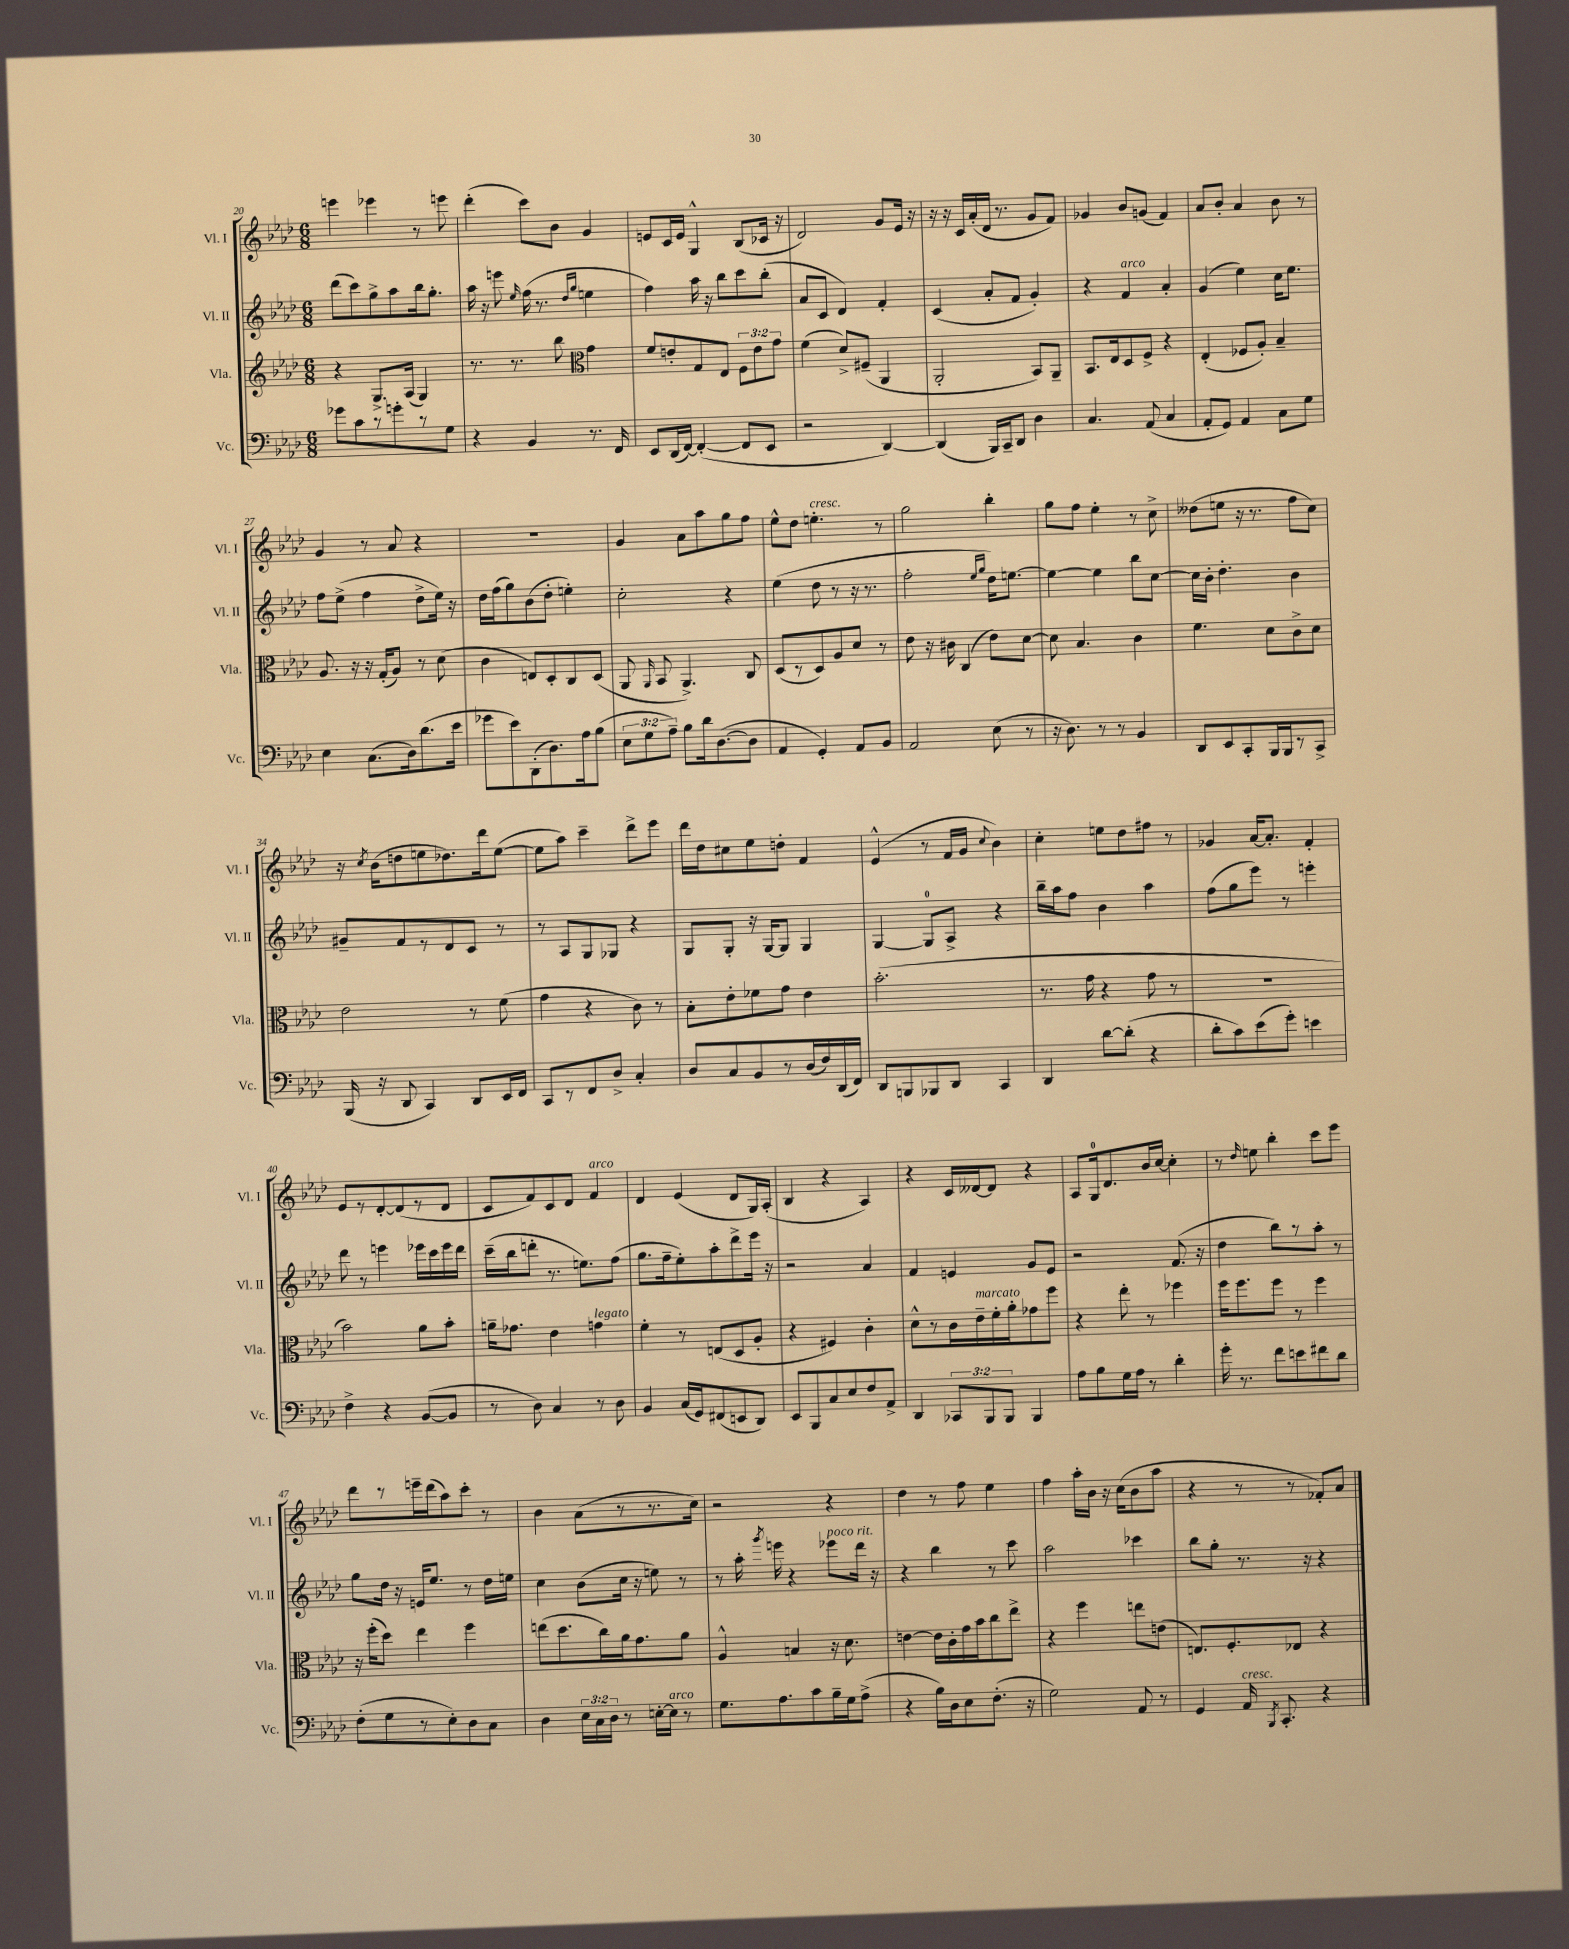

**kern	**kern	**kern	**kern
*part4	*part3	*part2	*part1
*staff4	*staff3	*staff2	*staff1
*I"Vc.	*I"Vla.	*I"Vl. II	*I"Vl. I
*I'Vc.	*I'Vla.	*I'Vl. II	*I'Vl. I
*clefF4	*clefG2	*clefG2	*clefG2
*k[b-e-a-d-]	*k[b-e-a-d-]	*k[b-e-a-d-]	*k[b-e-a-d-]
*M6/8	*M6/8	*M6/8	*M6/8
=20	=20	=20	=20
8g-X\L	4r	(8ddd-\L	4eeen\
8c\	.	8ccc\)	.
8r	8.G^/L	8gg^\	4eee-X\
8gn'\	.	8aa-\	.
.	(16A-/Jk	.	.
8r	4G/)	16bb-\k	8r
.	.	8.gg'\J	.
8G\J	.	.	8eeen\
=21	=21	=21	=21
4r	8.r	16aa-\	(4ddd-'\
.	.	16r	.
.	.	8eeen\	.
.	8.r	.	.
.	.	16qqee-/	.
4BB-/	.	(16ff\	8ccc\L)
.	.	8.r	.
.	8bb-\	.	8b-\J
*	*clefC3	*	*
.	.	16qqdd-/LL	.
.	.	16qqgg/JJ	.
8.r	4g\	4een\	4g/
16FF/	.	.	.
=22	=22	=22	=22
8EE-/L	8f/L	4ff\)	8en/L
(16DD-/L	8en'/	.	16c/L
[16FF/JJ)	.	.	16e/JJ
(4FF'/_	8G/	16aa-\	4G^^/
.	.	16r	.
.	8E-/J	8bb-\L	.
8FF/L]	12F\L	8ccc\	(8B-/L
.	12e\	.	.
8EE-/J	.	(8bb-'\J	16c-X/Jk
.	12g\J	.	.
.	.	.	16r
=23	=23	=23	=23
2r	(4f\	8a-/L	2d-/)
.	.	8c/J	.
.	8d-^/L)	4d-/)	.
.	(8F#X~/J	.	.
[4DD-/)	4AA-/	4f'/	8g/L
.	.	.	16e-/Jk
.	.	.	16r
=24	=24	=24	=24
(4DD-/]	2AA-'/	(4c/	16r
.	.	.	16r
.	.	.	16c/LL
.	.	.	(16a-'/
16BBB-/LL)	.	8a-'/L	16d-/JJ
16CC~/J	.	.	8.r
8DD-/J	.	8f/J	.
4D-\	8BB-/L)	4g'/)	8g/L
.	8AA-~/J	.	8f/J)
=25	=25	=25	=25
4.C/	8.BB-/L	4r	4g-X/
.	16E-/k	.	.
!	!	!LO:TX:a:i:t=arco	!
.	8D-/	4f/	8b-/L
(8AA-/	8F^/J	.	(8gn/J
4C/	4r	4a-'/	4f/)
=26	=26	=26	=26
8AA-'/L	(4E-'/	(4g/	8a-/L
8GG/J)	.	.	8b-'/J
4AA-/	8F-X/L	4ee-\)	4a-/
.	8A-'/J)	.	.
8C\L	4B-~/	16cc\KL	8b-\
.	.	8.ee-\J	.
8G\J	.	.	8r
!!LO:LB:g=z
=27	=27	=27	=27
4E-\	8.A-/	8ff\L	4g/
.	.	(8ee-^\J	.
.	16r	.	.
(8.C\L	16r	4ff\	8r
.	(16G'/KL	.	.
.	8A-/J)	.	8a-/
16D-\k)	.	.	.
(8.d-\	8r	8dd-^\L	4r
.	(8d-\	16ee-\Jk)	.
16e-\Jk	.	16r	.
=28	=28	=28	=28
8g-X\L	4c\	16dd-\LL	2.r
.	.	(16ff\J	.
8e-\)	.	8gg\)	.
(8DD-'\	8En/L)	(8b-\	.
8.D-\)	8D-'/	8dd-'\J	.
.	8C/	4een'\)	.
16A-\k	.	.	.
(8B-\J	(8D-/J	.	.
=29	=29	=29	=29
12E-\L	8AA-/	2cc'\	4g/
12G\	.	.	.
.	16qqAA-/	.	.
.	8BB-/	.	.
12A-~\J)	.	.	.
8B-\L	4.AA-^/)	.	8a-\L
16d-\k	.	.	8aa-\
([8.D-\	.	.	.
.	.	4r	8gg\
8D-\J]	8C/	.	8ff\J
=30	=30	=30	=30
4AA-/	(8D-/L	(4ee-\	8ee-^^\L
.	8r	.	8dd-\J
!	!	!	!LO:TX:a:i:t=cresc.
4GG'/)	8D-/)	8dd-\	4.een'\
.	8A-/	8r	.
8AA-/L	8d-/J	16r	.
.	.	8.r	.
8BB-/J	8r	.	8r
=31	=31	=31	=31
2AA-/	8e-\	2ff'\	2gg\
.	16r	.	.
.	16c#X\	.	.
.	(4C/	.	.
.	.	16qqee-/LL	.
.	.	16qqgg/JJ	.
(8E-\	8e-\L)	16dd-\KL)	4bb-'\
.	.	[8.een\J	.
8r	[8d-\J	.	.
=32	=32	=32	=32
16r	8d-\]	4ee\_	8gg\L
8.D-\)	.	.	.
.	4.B-/	.	8ff\J
8r	.	4ee\]	4ee-'\
8r	.	.	.
4BB-/	4c\	8bb-\L	8r
.	.	[8cc\J	8cc^\
=33	=33	=33	=33
8DD-/L	4.f\	16cc\LL]	(8dd--X\L
.	.	16b-'\JJ	.
8EE-/	.	4.dd-'\	8een\J
8CC'/	.	.	16r
.	.	.	8.r
16BBB-/L	8d-\L	.	.
16BBB-/J	.	.	.
8r	8c^\	4b-\	8ff\L
8CC^/J	8d-\J	.	8cc\J)
!!LO:LB:g=z
=34	=34	=34	=34
(16BBB-/	2e-\	8g#X~/L	16r
.	.	.	8qcc/
16r	.	.	(16b-\KL
8DD-/	.	8f/	8ddn\
4CC/)	.	8r	8een\
.	.	8d-/	8.dd-X\)
8DD-/L	8r	8c/J	.
.	.	.	16ddd-\k
16EE-/L	(8f\	8r	([8ee\J
16FF/JJ	.	.	.
=35	=35	=35	=35
8CC/L	4g\	8r	8ee\L]
8r	.	8A-/L	8aa-\J)
8FF/	4r	8G/	4ccc~\
8D-^/J	.	8G-X/J	.
4C'/	8c\)	4r	8ddd-^\L
.	8r	.	8eee-\J
=36	=36	=36	=36
8D-/L	8B-'\L	8G/L	16ddd-\LL
.	.	.	16dd-\J
8C/	8e-'\	8G'/J	8cc#X\
8BB-/	8f-X\	16r	8ee-\
.	.	[16G/KL	.
8r	8g\J	8G/J]	8ddn'\J
(16D-/L	4e-\	4G/	4f/
16F/)	.	.	.
(16DD-/	.	.	.
16FF/JJ)	.	.	.
=37	=37	=37	=37
8DD-/L	(2.b-'\	[4G/	(4e-^^/
8BBBn/	.	.	.
8BBB-X/	.	8G/L]	8r
8DD-/J	.	8A-^/J	16f/LL
.	.	.	16g/JJ
.	.	.	8qqcc/
4CC/	.	4r	4b-\)
=38	=38	=38	=38
4DD-/	8.r	16bb-~\LL	4cc'\
.	.	16aa-\J	.
.	.	8ff\J	.
.	16g\	.	.
[8d-\L	4r	4b-\	8een\L
(8d-'\J]	.	.	8dd-\
4r	8g\	4aa-\	8ff#X\J
.	8r	.	8r
=39	=39	=39	=39
8d-'\L	2.r	(8ff\L	4g-X/
8c\)	.	8gg\	.
(8e-\	.	8eee-\J)	[16a-/KL
.	.	.	8.a-'/J]
8g'\J)	.	8r	.
4en\	.	4eeen'\	4f'/
!!LO:LB:g=z
=40	=40	=40	=40
4F^\	2b-\)	8ddd-\	8e-/L
.	.	8r	8r
4r	.	4eeen\	[8d-'/
.	.	.	(8d-/]
([8BB-/L	8a-\L	16eee-X\LL	8r
.	.	16ccc\	.
8BB-/J]	8b-'\J	16eee-\	8d-/J
.	.	16ddd-\JJ	.
=41	=41	=41	=41
8r	16an~\KL	(16ccc~\LL	8c/L
.	8.g-X\J	16bb-\J	.
8D-\)	.	8dddn'\J	8f/)
4C/	4e-\	8.r	8c/
.	.	.	8d-/J
.	.	8.een\L)	.
!	!	!	!LO:TX:a:i:t=arco
!	!LO:TX:a:i:t=legato	!	!
8r	4gn\	.	4f/
8D-\	.	(8ff\J	.
=42	=42	=42	=42
4BB-/	4f'\	8.gg\L	4d-/
.	.	16ff~\k	.
(16C/LL	8r	8ee-'\)	(4e-/
16GG/J)	.	.	.
(8FF#X/	(8En/L	8aa-'\	.
8EEn/	8D-/	8ddd-^\	8d-/L
8DD-/J)	8A-'/J	16eee-\Jk	16G/L)
.	.	16r	(16A-'/JJ
=43	=43	=43	=43
8EE-/L	4r	2r	4B-/
8BBB-/	.	.	.
8C/	4F#X/)	.	4r
8E-/	.	.	.
8F/	4c'\	4a-/	4A-/)
8AA-^/J	.	.	.
=44	=44	=44	=44
4DD-/	8d-^^\L	4f/	4r
.	8r	.	.
12CC-X/L	16c\L	4en/	16c/LL
!	!LO:TX:a:i:t=marcato	!	!
.	16e-~\	.	[16d--X/J
12BBB-/	.	.	.
.	16f'\	.	8d--/J]
12BBB-/J	.	.	.
.	16a-'\J	.	.
4BBB-/	8g-X\	8g/L	4r
.	8ff\J	8e/J	.
=45	=45	=45	=45
8A-\L	4r	2r	8A-/L
8B-\	.	.	16G/k
.	.	.	8.d-/
16G\L	8ee-'\	.	.
16A-\JJ	.	.	.
8r	8r	.	16b-/L
.	.	.	[16cc/JJ
4d-'\	4ff-X\	(8.f/	4cc'\]
.	.	16r	.
=46	=46	=46	=46
16g'\	16ff\KL	4dd-\	8r
8.r	8.ff\	.	.
.	.	.	16qqdd-/
.	.	.	8een\
8f\L	8ff\J	8bb-\L)	4bb-'\
8en\	8r	8r	.
8f#X\	4ff\	8aa-'\J	8ccc\L
8d-\J	.	8r	8eee-\J
!!LO:LB:g=z
=47	=47	=47	=47
(8F'\L	16r	8gg\L	8ddd-\L
.	(16ff'\KL	.	.
8G\	8dd-\J)	16dd-\Jk	8r
.	.	16r	.
8r	4ee-\	16en/KL	16eeen~\L
.	.	8.ee-/J	(16ddd-\J
8E-'\)	.	.	8aa-\)
8D-\	4ff\	8r	8ccc'\J
8C\J	.	16dd-\LL	8r
.	.	16een\JJ	.
=48	=48	=48	=48
4D-\	(8een\L	4cc\	4b-\
.	8.dd-\	.	.
24E-\LL	.	(8b-\L	(8a-\L
24C\	.	.	.
.	16cc\L)	.	.
24D-\JJ	.	.	.
8r	16a-\J	16cc\Jk	8r
.	8.g\	16r	.
[16En'\LL	.	8een\)	8.r
!LO:TX:a:i:t=arco	!	!	!
16E\JJ]	.	.	.
8r	8a-\J	8r	.
.	.	.	16cc\Jk)
=49	=49	=49	=49
8.G\L	4A-^^/	8r	2r
.	.	16aa-'\	.
.	.	8qggg/	.
8.A-\	.	16eeen\	.
.	4Bn/	4r	.
8c\	.	.	.
!	!	!LO:TX:a:i:t=poco rit.	!
16B-~\L	16r	8eee-X\L	4r
16G\J	8.d-\	.	.
(8A-^\J	.	16ddd-\Jk	.
.	.	16r	.
=50	=50	=50	=50
4r	[4en\	4r	4dd-\
16B-\LL)	16e\LL]	4bb-\	8r
16D-\J	16c'\	.	.
8E-\	16g\	.	8ff\
.	16b-\J	.	.
(8.F'\J	8cc\	8r	4ee-\
.	8ee-^\J	8ccc\	.
16r	.	.	.
=51	=51	=51	=51
2G\)	4r	2aa-\	4ff\
.	4ff\	.	16aa-'\LL
.	.	.	16b-\JJ
.	.	.	16r
.	.	.	(16cc\KL
8AA-/	8een\L	4ccc-X\	8b-\
8r	(8en\J	.	8aa-\J
=52	=52	=52	=52
4GG/	8.En/L)	8bb-\L	4r
.	.	8gg'\J	.
.	8.F'/	.	.
!LO:TX:a:i:t=cresc.	!	!	!
16AA-/	.	8.r	8r
8qBBB-/	.	.	.
8.CC'/	.	.	.
.	8E-X/J	.	8r
.	.	16r	.
4r	4r	4r	8f-X'/L)
.	.	.	8a-/J
==	==	==	==
*-	*-	*-	*-
